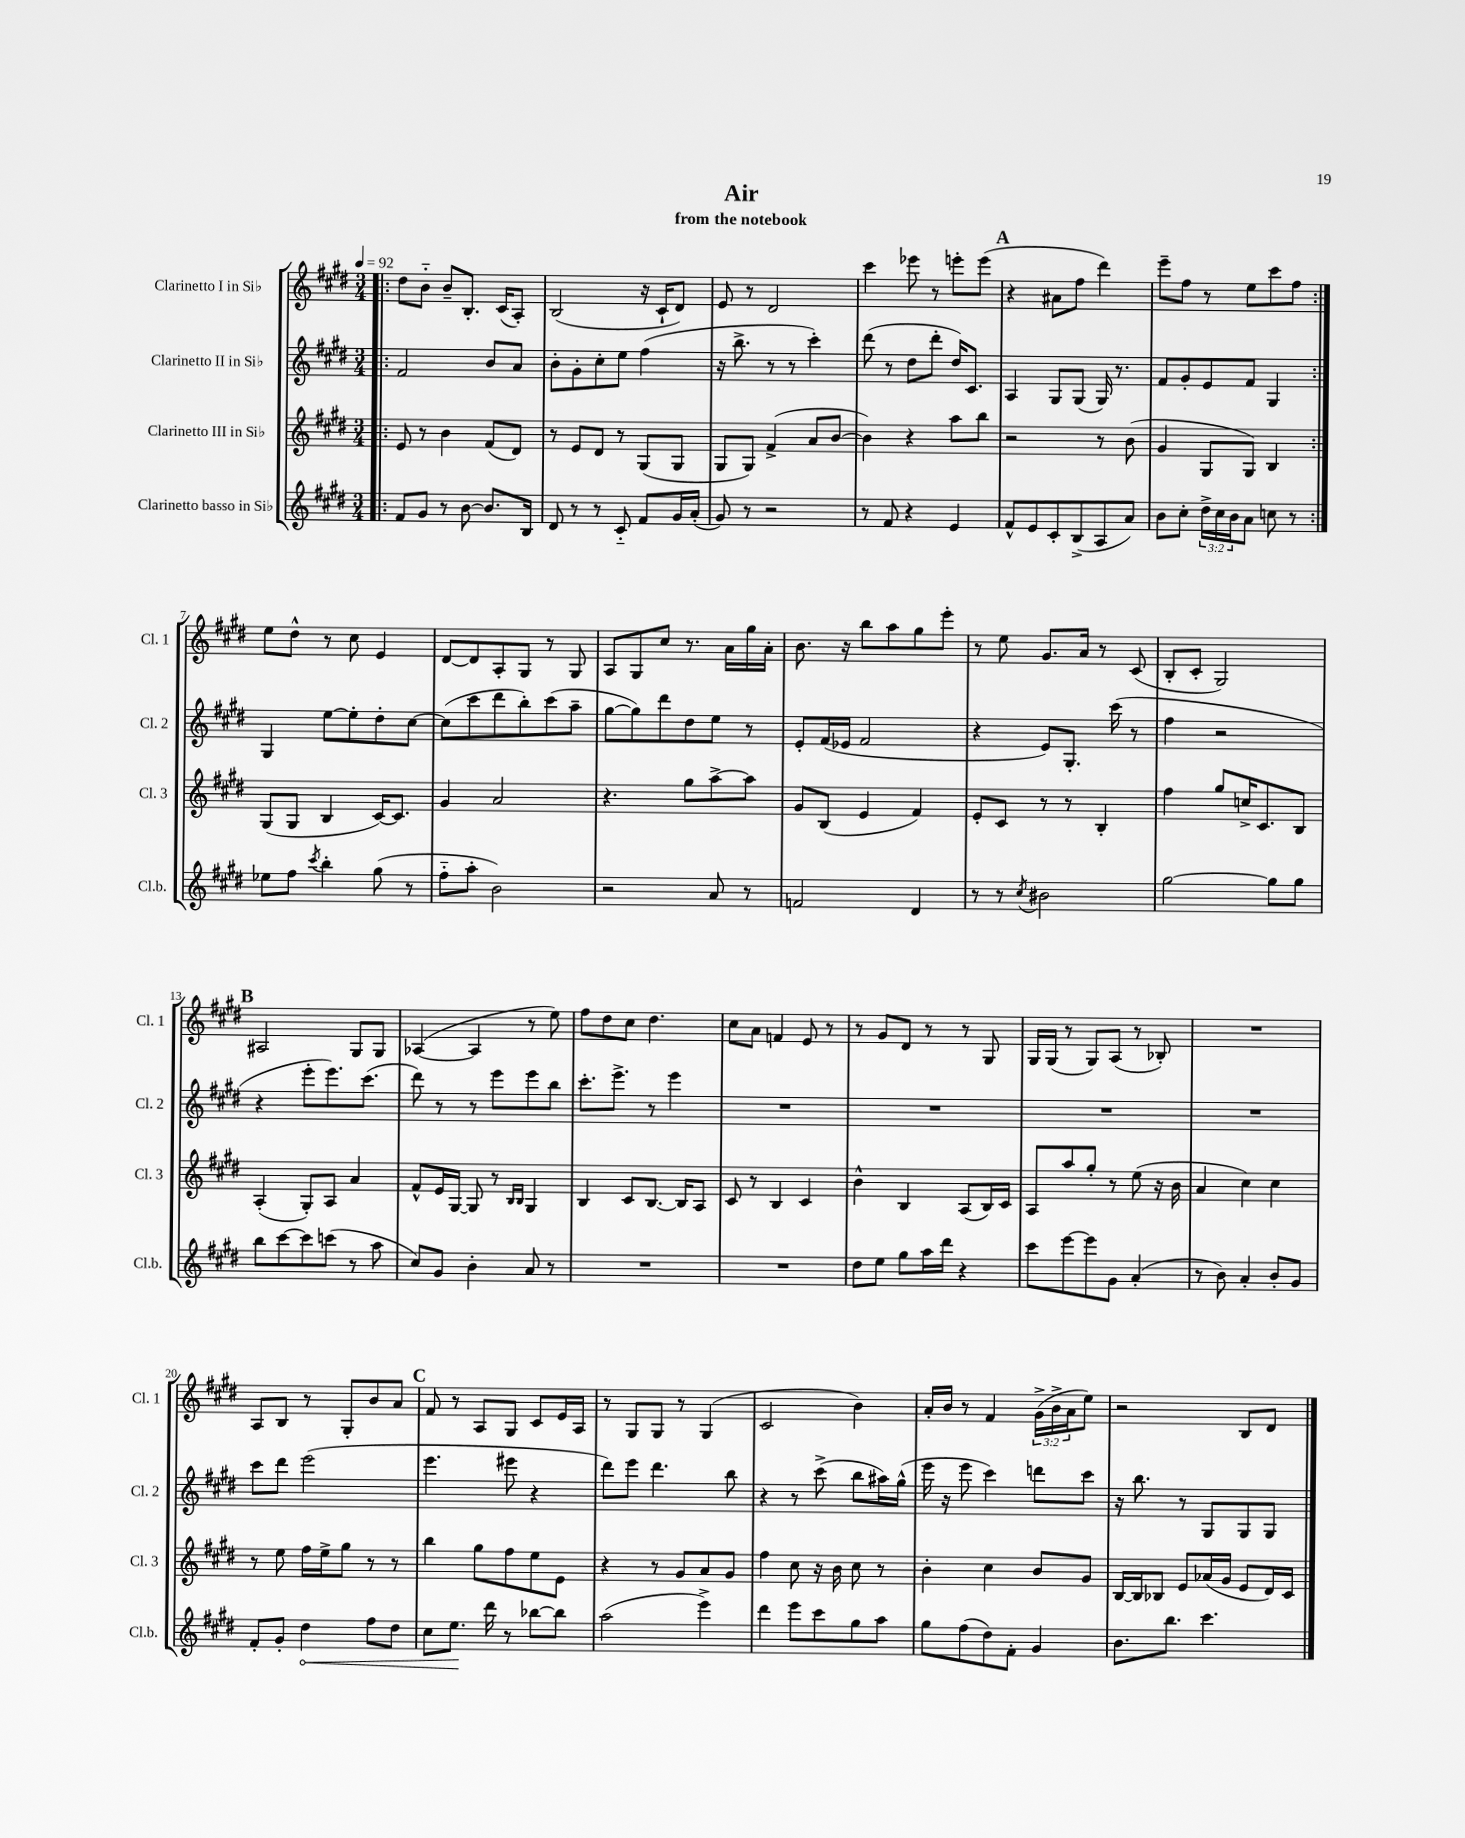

**kern	**kern	**kern	**kern
*staff4	*staff3	*staff2	*staff1
*clefG2	*clefG2	*clefG2	*clefG2
*k[f#c#g#d#]	*k[f#c#g#d#]	*k[f#c#g#d#]	*k[f#c#g#d#]
*M3/4	*M3/4	*M3/4	*M3/4
*MM92	*MM92	*MM92	*MM92
=!|:	=!|:	=!|:	=!|:
8f#/L	8e/	2f#/	8dd#\L
8g#/J	8r	.	8b'~\J
8r	4b\	.	8b~/L
[8b\	.	.	8.B'/J
8.b/]L	(8f#/L	8b/L	.
.	.	.	(16c#/LK
.	8d#/J)	8a/J	8A'/J)
16B/Jk	.	.	.
=	=	=	=
8d#/	8r	8b'\L	(2B/
8r	8e/L	8g#'\	.
8r	8d#/J	8cc#'\	.
8c#'~/	8r	8ee\J	.
8f#/L	(8G#/L	(4ff#\	16r
.	.	.	16c#`/LK
16g#/L	8G#/J	.	8d#/J)
(16a'/JJ	.	.	.
=	=	=	=
8g#/)	8G#/L	16r	8e/
.	.	8.bb^\	.
8r	8G#/J)	.	8r
2r	(4f#^/	8r	2d#/
.	.	8r	.
.	8a/L	4ccc#'\)	.
.	[8b/J	.	.
=	=	=	=
8r	4b\])	(8ddd#\	4ccc#\
8f#/	.	8r	.
4r	4r	8dd#\L	8eee-\
.	.	8ddd#'\J	8r
4e/	8aa\L	16dd#/LK)	8eee'\L
.	.	8.c#/J	.
.	8bb\J	.	(8eee\J
=	=	=	=
8f#^^/L	2r	4A/	4r
8e/	.	.	.
8c#'/	.	8G#/L	8a#\L
(8B^/	.	(8G#/J	8ff#\J
8A/	8r	16G#/)	4ddd#\)
.	.	8.r	.
8a/J)	(8b\	.	.
=	=	=	=
8b\L	4g#/	8f#/L	8eee~\L
8cc#'\J	.	8g#'/	8ff#\J
24dd#^\LL	8G#/L	8e/	8r
24cc#\	.	.	.
24b\J	.	.	.
8a\J	8G#/J)	8f#/J	8ee\L
8cc\	4B/	4G#/	8ccc#\
8r	.	.	8ff#\J
=:|!	=:|!	=:|!	=:|!
8ee-\L	(8G#/L	4G#/	8ee\L
8ff#\J	8G#/J	.	8dd#^^\J
8qccc#/	.	.	.
4bb'\	4B/	[8ee\L	8r
.	.	8ee'\]	8cc#\
(8gg#\	[16c#/LK)	8dd#'\	4e/
.	8.c#/]J	.	.
8r	.	[8cc#\J	.
=	=	=	=
8ff#'~\L	4g#/	(8cc#\]L	[8d#/L
8aa'\J	.	8ccc#\	8d#/]
2b\)	2a/	8ddd#\	8A'/
.	.	8bb'\)	8G#/J
.	.	(8ccc#\	8r
.	.	8aa~\J	8G#/
=	=	=	=
2r	4.r	[8gg#\L	8A/L
.	.	8gg#\])	8G#/
.	.	8ddd#\	8cc#/J
.	8gg#\L	8dd#\	8.r
8a/	[8aa^\	8ee\J	.
.	.	.	16a\LL
8r	8aa\]J	8r	16gg#\
.	.	.	16a'\JJ
=	=	=	=
2f/	8g#/L	8e'/L	8.b\
.	(8B/J	(16f#/L	.
.	.	16e-/JJ	16r
.	4e/	2f#/	8bb\L
.	.	.	8aa\
4d#/	4f#/)	.	8gg#\
.	.	.	8eee'\J
=	=	=	=
8r	8e'/L	4r	8r
8r	8c#/J	.	8ee\
8qcc#/	.	.	.
2b#\	8r	8e/L)	8.g#/L
.	8r	8.G#'/J	.
.	.	.	16a/Jk
.	4B'/	.	8r
.	.	(16ccc#\	.
.	.	8r	(8c#/
=	=	=	=
[2gg#\	4ff#\	4ff#\	8B'/L
.	.	.	8c#'/J
.	8gg#/L	2r	2G#/)
.	16cc^/K	.	.
.	8.c#/	.	.
8gg#\]L	.	.	.
8gg#\J	8B/J	.	.
=	=	=	=
8bb\L	(4A'/	4r	2A#/
[8ccc#\	.	.	.
8ccc#\]	8G#'/L)	8eee'\L	.
(8ccc\J	8A/J	8.eee\)	.
8r	4a/	.	8G#/L
.	.	(8.ccc#\J	.
8aa\	.	.	8G#/J
=	=	=	=
8cc#/L)	8f#^^/L	8ddd#\)	([4A-/
8g#/J	16e/L	8r	.
.	[16G#/JJ	.	.
4b'\	8G#/]	8r	4A-/]
.	8r	8eee\L	.
.	16qqB/LL	.	.
.	16qqB/JJ	.	.
8a/	4G#/	8eee\	8r
8r	.	8bb\J	8ee\)
=	=	=	=
2.r	4B/	8.ccc#'\L	8ff#\L
.	.	.	8dd#\
.	.	8.eee^\J	.
.	8c#/L	.	8cc#\J
.	[8.B/J	8r	4.dd#\
.	.	4eee\	.
.	16B/]LK	.	.
.	8A/J	.	.
=	=	=	=
2.r	8c#/	2.r	8cc#\L
.	8r	.	8a\J
.	4B/	.	4f/
.	4c#/	.	8e/
.	.	.	8r
=	=	=	=
8dd#\L	4b^^\	2.r	8r
8ee\J	.	.	8g#/L
8gg#\L	4B/	.	8d#/J
16aa\L	.	.	8r
16ddd#\JJ	.	.	.
4r	(8A/L	.	8r
.	16B/L)	.	8G#/
.	16c#/JJ	.	.
=	=	=	=
8ccc#\L	8A/L	2.r	16G#/LL
.	.	.	(16G#/JJ
[8eee\	8aa/	.	8r
8eee\]	8gg#'/J	.	8G#/L)
8g#\J	8r	.	(8A/J
(4a'/	(8ee\	.	8r
.	16r	.	8B-'/)
.	16b\	.	.
=	=	=	=
8r	4a/	2.r	2.r
8b\)	.	.	.
4a'/	4cc#\)	.	.
8b'/L	4cc#\	.	.
8g#/J	.	.	.
=	=	=	=
8f#'/L	8r	8ccc#\L	8A/L
8g#'/J	8ee\	8ddd#\J	8B/J
4dd#\	16ff#\LL	(2eee\	8r
.	16ee^\J	.	.
.	8gg#\J	.	8G#'/L
8ff#\L	8r	.	8b/
8dd#\J	8r	.	8a/J
=	=	=	=
8cc#\L	4bb\	4.eee\	8f#/
8.ee\J	.	.	8r
.	8gg#\L	.	8A/L
16ddd#\	.	.	.
8r	8ff#\	8eee#\	8G#/J
[8bb-\L	8ee\	4r	8c#/L
8bb-\]J	8e\J	.	16e/L
.	.	.	16A/JJ
=	=	=	=
(2aa\	4r	8ddd#\L)	8r
.	.	8eee\J	8G#/L
.	8r	4.ddd#\	8G#/J
.	8g#/L	.	8r
4eee^\)	8a/	.	(4G#/
.	8g#/J	8bb\	.
=	=	=	=
4ddd#\	4ff#\	4r	2c#/
8eee\L	8cc#\	8r	.
8ccc#\	16r	(8ccc#^\	.
.	16b\	.	.
8gg#\	8cc#\	8bb\L	4b\)
8aa\J	8r	16aa#\L)	.
.	.	(16gg#^^\JJ	.
=	=	=	=
8gg#\L	4b'\	16eee\	16a'/LL
.	.	16r	16b/JJ
(8ff#\	.	8eee\	8r
8dd#\)	4cc#\	4ccc#\)	4f#/
8f#'\J	.	.	.
4g#/	8b/L	8ddd\L	(24g#^\LL
.	.	.	24b^\
.	.	.	24a\J
.	8g#/J	8ccc#\J	8ee\J)
=	=	=	=
8.b\L	[16B/LL	16r	2r
.	16B/]J	8.bb\	.
.	8B-/J	.	.
8.bb\J	.	.	.
.	8e/L	8r	.
4.ccc#\	(16a-/L	8G#/L	.
.	16g#/JJ	.	.
.	8e/L	8G#/	8B/L
.	16d#/L)	8G#/J	8d#/J
.	16c#/JJ	.	.
==	==	==	==
*-	*-	*-	*-
